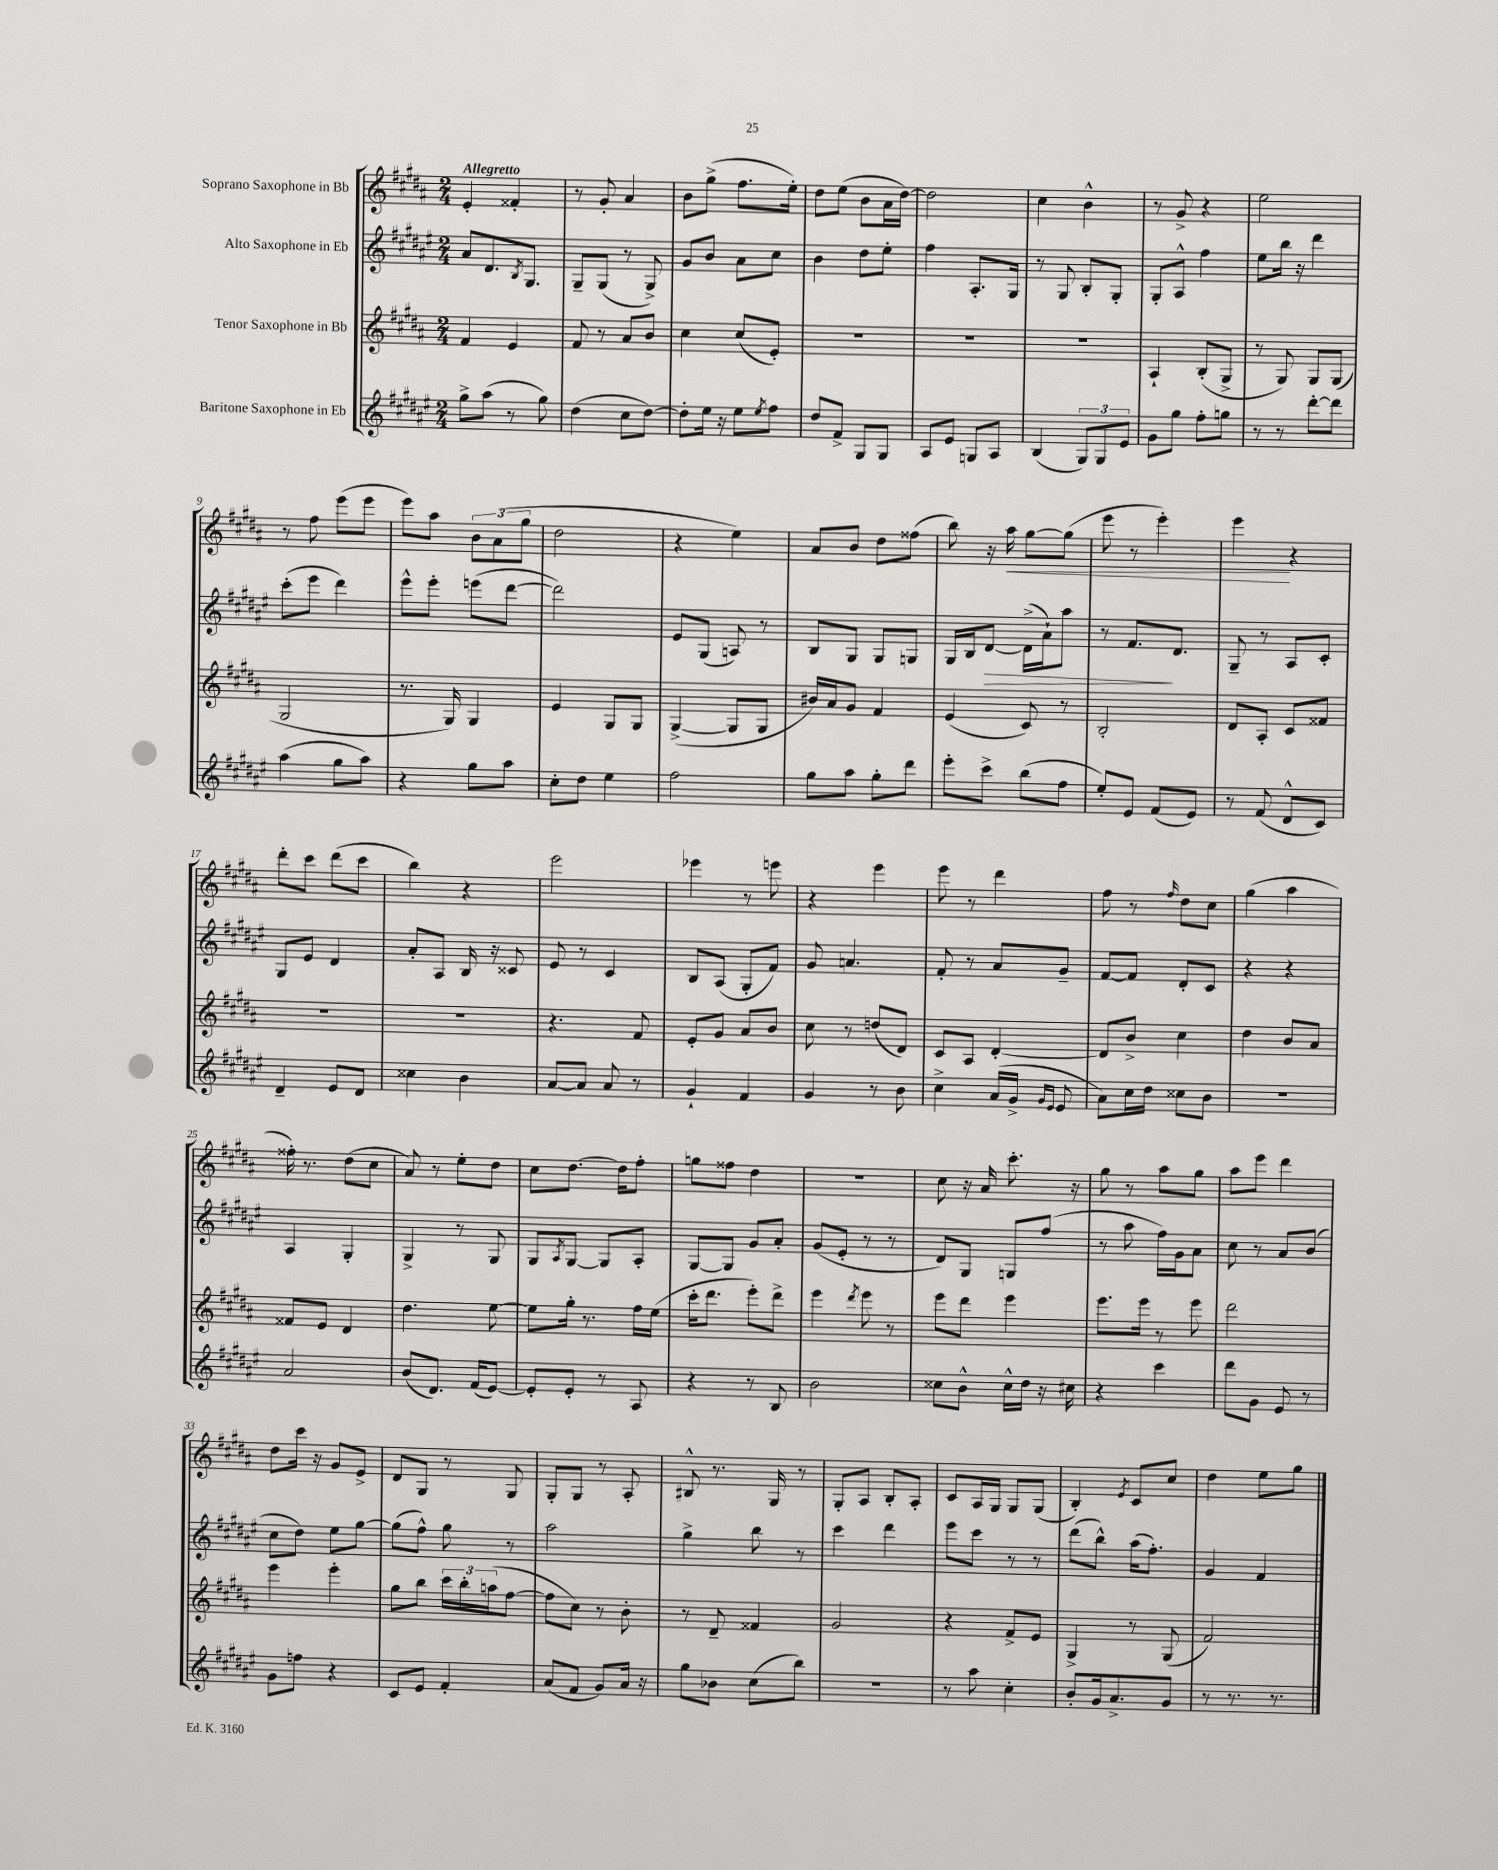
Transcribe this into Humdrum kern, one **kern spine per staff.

**kern	**kern	**kern	**kern
*staff4	*staff3	*staff2	*staff1
*clefG2	*clefG2	*clefG2	*clefG2
*k[f#c#g#d#a#e#]	*k[f#c#g#d#a#]	*k[f#c#g#d#a#e#]	*k[f#c#g#d#a#]
*M2/4	*M2/4	*M2/4	*M2/4
8gg#^\L	4f#/	8a#/L	4e'/
(8aa#\J	.	8.d#/	.
8r	4e/	.	4f##'/
.	.	8qB/	.
.	.	8.G#/J	.
8gg#\)	.	.	.
=	=	=	=
(4dd#\	8f#/	8G#~/L	8r
.	8r	(8G#/J	8g#'/
8cc#\L	8a#/L	8r	4a#/
[8dd#\J)	8b/J	8G#^/)	.
=	=	=	=
8dd#'\]L	4cc#\	8g#/L	8b\L
16ee#\Jk	.	8b/J	(8gg#^\J
16r	.	.	.
8ee#\L	(8cc#/L	8a#\L	8.ff#\L
8qee#/	.	.	.
8ff#\J	8e'/J)	8cc#\J	.
.	.	.	16ee'\Jk)
=	=	=	=
8dd#/L	2r	4b\	8dd#\L
8f#^/J	.	.	(8ee\J
8G#/L	.	8dd#\L	8b\L
8G#/J	.	8ee#'\J	16a#\L
.	.	.	[16dd#\JJ)
=	=	=	=
8A#/L	2r	4ff#\	2dd#\]
8e#/J	.	.	.
8G/L	.	8.A#'/L	.
8A#/J	.	.	.
.	.	16G#/Jk	.
=	=	=	=
(4B/	2r	8r	4cc#\
.	.	8G#/	.
12G#/L)	.	8B'/L	4b^^\
12G#/	.	.	.
.	.	8G#'/J	.
12e#/J	.	.	.
=	=	=	=
8g#\L	4A#`/	8G#'/L	8r
8gg#\J	.	8A#^^/J	8g#^/
8ff#'\L	(8B'/L	4ff#\	4r
8gg\J	8G#^/J	.	.
=	=	=	=
8r	8r	8ee#\L	2ee\
8r	8G#/)	16bb\Jk	.
.	.	16r	.
[8ddd#'\L	8G#/L	4ddd#\	.
8ddd#\]J	(8G#/J	.	.
=	=	=	=
(4aa#\	2G#/	(8ccc#'\L	8r
.	.	8eee#\J	8ff#\
8gg#\L	.	4ddd#\)	(8eee\L
8aa#\J)	.	.	8eee\J
=	=	=	=
4r	8.r	8eee#^^\L	8eee\L)
.	.	8eee#'\J	8aa#\J
.	16G#/)	.	.
8gg#\L	4G#/	(8eee\L	12b\L
.	.	.	(12a#\
8aa#\J	.	[8ddd#\J	.
.	.	.	12gg#\J
=	=	=	=
8cc#'\L	4e/	2ddd#\])	2dd#\
8dd#\J	.	.	.
4ee#\	8G#/L	.	.
.	8G#/J	.	.
=	=	=	=
2ff#\	([4G#^/	8e#/L	4r
.	.	(8G#/J	.
.	8G#/]L	8A/)	4ee\)
.	8G#/J	8r	.
=	=	=	=
8gg#\L	16b#/LL)	8B/L	8a#/L
.	16a#/J	.	.
8aa#\J	8g#/J	8G#/J	8b/J
8gg#'\L	4f#/	8G#/L	8dd#\L
8ddd#\J	.	8G/J	(8ff##\J
=	=	=	=
8eee#'\L	(4e/	16G#/LL	8bb\)
.	.	16B/J	.
8ccc#^\J	.	[8d#/J	16r
.	.	.	16aa#\
(8bb\L	8c#/)	(16d#^\]LL	[8gg#\L
.	.	16a#`\J)	.
8ff#\J	8r	8aa#\J	(8gg#\]J
=	=	=	=
8ee#'/L)	2B'/	8r	8eee\
8e#/J	.	8.f#/L	8r
(8f#/L	.	.	4eee'\)
.	.	8.d#/J	.
8e#/J)	.	.	.
=	=	=	=
8r	8d#/L	8G#~/	4eee\
(8f#/	8A#'/J	8r	.
8d#^^/L	8c#/L	8A#/L	4r
8c#/J)	8f##/J	8c#'/J	.
=	=	=	=
4d#~/	2r	8G#/L	8ddd#'\L
.	.	8e#/J	8ccc#\J
8e#/L	.	4d#/	(8ddd#\L
8d#/J	.	.	8ccc#\J
=	=	=	=
4cc##\	2r	8a#'/L	4bb\)
.	.	8A#/J	.
4b\	.	16B/	4r
.	.	16r	.
.	.	8c##/	.
=	=	=	=
[8a#/L	4.r	8e#/	2eee\
8a#/]J	.	8r	.
8a#/	.	4c#/	.
8r	8f#/	.	.
=	=	=	=
4g#`/	8e'/L	8B/L	4eee-\
.	8g#/J	(8A#/J	.
4f#/	8a#/L	8G#'/L	8r
.	8b/J	8f#/J)	8eee\
=	=	=	=
4g#/	8cc#\	8g#/	4r
.	8r	4.a/	.
8r	(8dd/L	.	4eee\
8b\	8d#/J)	.	.
=	=	=	=
4cc#^\	8c#/L	8f#'/	8eee\
.	8A#/J	8r	8r
(16a#/LL	[4d#'/	8a#/L	4ddd#\
16g#^/JJ	.	.	.
16qqg#/LL	.	.	.
16qqe#/JJ	.	.	.
8e#/	.	8g#~/J	.
=	=	=	=
8a#\L)	8d#/]L	[8f#/L	8ff#\
16cc#\L	8b^/J	8f#/]J	8r
16dd#\JJ	.	.	.
.	.	.	16qqff#/
8cc##\L	4cc#\	8d#'/L	8dd#\L
8b\J	.	8c#/J	8cc#\J
=	=	=	=
2r	4dd#\	4r	(4gg#\
.	8b/L	4r	4aa#\
.	8a#/J	.	.
=	=	=	=
2a#/	8f##/L	4A#/	16ff##'\)
.	.	.	8.r
.	8e/J	.	.
.	4d#/	4G#'/	(8dd#\L
.	.	.	8cc#\J
=	=	=	=
(8b/L	4.dd#\	4G#^/	8a#/)
8.d#/J)	.	.	8r
.	.	8r	8ee'\L
(16f#/LK	.	.	.
[8e#/J)	[8ee\	8G#/	8dd#\J
=	=	=	=
8e#'/]L	8ee\]L	8G#/L	8cc#\L
.	.	8qA#/	.
8e#'/J	16gg#'\Jk	[8G#/J	[8.dd#\J
.	8.r	.	.
8r	.	8G#/]L	.
.	.	.	16dd#\]LK
8A#/	16ff#\LL	8A#'/J	8ff#'\J
.	(16ee\JJ	.	.
=	=	=	=
4r	16ccc#'\LK	[8G#/L	8gg\L
.	8.ddd#\J	.	.
.	.	8G#/]J	8ff##\J
8r	8eee'\L)	8g#/L	4dd#\
8B/	8ddd#^\J	8a#'/J	.
=	=	=	=
2b\	4eee\	(8g#/L	2r
.	.	8e#'/J	.
.	8qddd#/	.	.
.	8eee\	8r	.
.	8r	8r	.
=	=	=	=
8cc##\L	8eee\L	8d#/L)	8cc#\
8b^^\J	8ddd#\J	8G#/J	16r
.	.	.	16a#/
16cc##^^\LL	4eee\	8G/L	8.ccc#'\
16dd#\JJ	.	.	.
16r	.	(8ff#/J	.
16cc#\	.	.	16r
=	=	=	=
4r	8.eee\L	8r	8gg#\
.	.	8aa#\	8r
.	16eee\Jk	.	.
4ccc#\	8r	16ff#\LL)	8aa#\L
.	.	16g#\J	.
.	8eee\	8a#\J	8gg#\J
=	=	=	=
8ddd#\L	2ddd#\	8cc#\	8aa#\L
8g#\J	.	8r	8eee\J
8e#/	.	8a#/L	4ddd#\
8r	.	(8b/J	.
=	=	=	=
8g#\L	4eee\	8cc#\L	8dd#\L
8ff\J	.	8dd#\J)	16ccc#\Jk
.	.	.	16r
4r	4eee'\	8ee#\L	8g#/L
.	.	[8gg#\J	8e^/J
=	=	=	=
8c#/L	8gg#\L	(8gg#\]L	8d#/L
8e#/J	8bb\J	8ff#^^\J)	8G#/J
4f#'/	24ccc#\LL	8gg#\	8r
.	24bb'\	.	.
.	(24aa\J	.	.
.	[8ff#\J	8r	8G#/
=	=	=	=
(8a#/L	8ff#\]L	2aa#\	8G#'/L
8f#/J	8cc#\J)	.	8G#/J
8g#/L)	8r	.	8r
16a#/Jk	8b'\	.	8A#'/
16r	.	.	.
=	=	=	=
8gg#\L	8r	4gg#^\	8B#^^/
8b-\J	8d#~/	.	8.r
(8cc#\L	4f##/	8bb\	.
.	.	.	16G#/
8bb\J)	.	8r	8r
=	=	=	=
2r	2g#/	4ccc#\	8G#'/L
.	.	.	8A#/J
.	.	4ddd#\	8B'/L
.	.	.	8A#'/J
=	=	=	=
8r	4r	8eee#\L	8c#/L
8aa#\	.	8ccc#\J	16A#/L
.	.	.	16G#/JJ
4cc#'\	8f#^/L	8r	8G#/L
.	8e/J	8r	(8G#/J
=	=	=	=
8b'/L	4G#^/	(8ddd#\L	4B'/)
16g#/k	.	8bb^^\J)	.
8.a#^/	.	.	.
.	.	.	8qe/
.	8r	(16aa#\LK	8c#/L
.	.	8.ff#'\J)	.
8g#/J	(8G#/	.	8cc#/J
=	=	=	=
8r	2f#/)	4g#/	4dd#\
8.r	.	.	.
.	.	4f#/	8ee\L
8.r	.	.	.
.	.	.	8gg#\J
==	==	==	==
*-	*-	*-	*-
